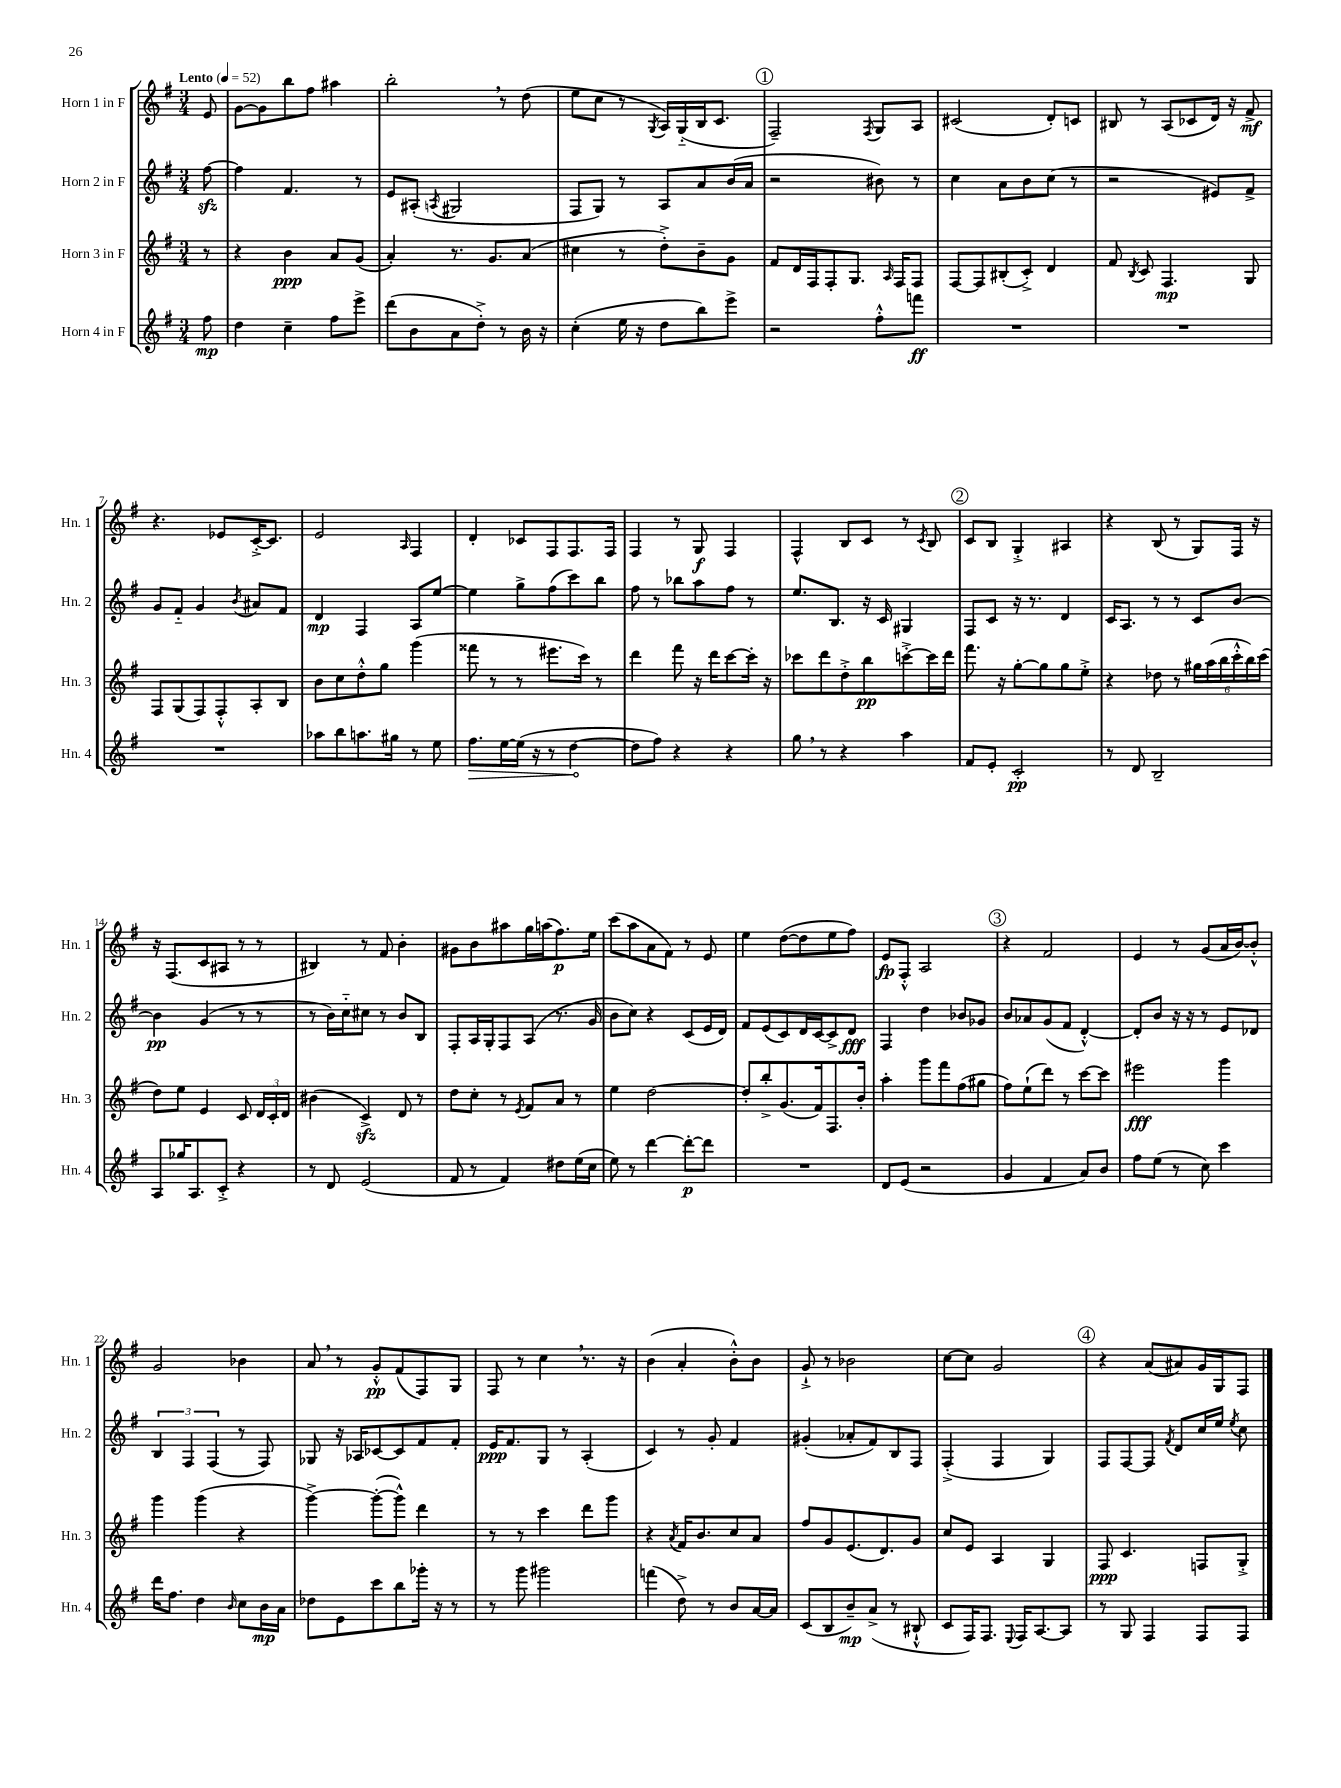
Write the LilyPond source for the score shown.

<<
\new StaffGroup <<
\new Staff = "s0" \with { instrumentName = "Horn 1 in F" shortInstrumentName = "Hn. 1" } {
    \clef treble \key g \major \numericTimeSignature \time 3/4 \partial 8 \tempo "Lento" 4 = 52
    \autoBeamOff e'8 |
    g'8[~ g'8 b''8 fis''8] ais''4 |
    b''2-. \breathe r8 d''8( |
    e''8[ c''8] r8 \acciaccatura { g8 } a16[) g16-_( b16 c'8.] |
    \mark \markup { \circle "1" } fis2--) \acciaccatura { fis8 } g8[ a8] |
    cis'2( d'8[-.) c'8] |
    bis8 r8 a8[( ces'8 d'16]) r16 fis'8->\mf |
    r4. ees'8[ c'16~-.-> c'8.] |
    e'2 \grace { a16 } fis4 |
    d'4-. ces'8[ fis8 fis8. fis16] |
    fis4 r8 g8\f fis4 |
    fis4-^ b8[ c'8] r8 \acciaccatura { c'8 } b8 |
    \mark \markup { \circle "2" } c'8[ b8] g4-.-> ais4 |
    r4 b8( r8 g8[) fis16] r16 |
    r16 fis8.[( c'8 ais8] r8 r8 |
    bis4) r8 fis'8 b'4-. |
    gis'8[ b'8 ais''8 g''16 a''16( fis''8.\p) e''16] |
    c'''8[( a''8 a'8 fis'8]) r8 e'8 |
    e''4 d''8[~( d''8 e''8 fis''8]) |
    e'8[\fp fis8]-.-^ a2 |
    \mark \markup { \circle "3" } r4 fis'2 |
    e'4 r8 g'8[( a'16 b'16~) b'8]-.-^ |
    g'2 bes'4 |
    a'8 \breathe r8 g'8[-.-^\pp fis'8( fis8) g8] |
    fis8 r8 c''4 \breathe r8. r16 |
    b'4( a'4-. b'8[-.-^) b'8] |
    g'8-!-> r8 bes'2 |
    c''8[~ c''8] g'2 |
    \mark \markup { \circle "4" } r4 a'8[( ais'8) g'16 g16 fis8] \bar "|." |
}
\new Staff = "s1" \with { instrumentName = "Horn 2 in F" shortInstrumentName = "Hn. 2" } {
    \clef treble \key g \major \numericTimeSignature \time 3/4 \partial 8
    \autoBeamOff fis''8~\sfz |
    fis''4 fis'4. r8 |
    e'8[ ais8]-.( \acciaccatura { a8 } gis2 |
    fis8[ g8]) r8 a8[ a'8 b'16( a'16] |
    \mark \markup { \circle "1" } r2 bis'8) r8 |
    c''4 a'8[ b'8 c''8]( r8 |
    r2 eis'8[) fis'8]-> |
    g'8[ fis'8]-_ g'4 \acciaccatura { b'8 } ais'8[ fis'8] |
    d'4\mp fis4 a8[ e''8]~ |
    e''4 g''8[-> fis''8( c'''8) b''8] |
    fis''8 r8 bes''8[ a''8 fis''8] r8 |
    e''8.[ b8.] r16 c'16 gis4 |
    \mark \markup { \circle "2" } fis8[ c'8] r16 r8. d'4 |
    c'16[ a8.] r8 r8 c'8[ b'8]~ |
    b'4\pp g'4( r8 r8 |
    r8 b'16[) c''16-_ cis''8] r8 b'8[ b8] |
    fis8[-. a16 g16-. fis8 a8]( r8. g'16 |
    b'8[ c''8]) r4 c'8[( e'16 d'16]) |
    fis'8[ e'8( c'8) d'16 c'16~ c'8-> d'8]\fff |
    fis4 d''4 bes'8[ ges'8] |
    \mark \markup { \circle "3" } b'8[ aes'8 g'8( fis'8] d'4~-.-^) |
    d'8[-. b'8] r16 r16 r8 e'8[ des'8] |
    \tuplet 3/2 { b4 fis4 fis4( } r8 fis8) |
    ges8 r16 aes16[ ces'8~ ces'8 fis'8 fis'8]-. |
    e'16[\ppp fis'8. g8] r8 a4-.( |
    c'4) r8 g'8-. fis'4 |
    gis'4-.( aes'8[-. fis'8) b8 fis8] |
    fis4-.->( fis4 g4) |
    \mark \markup { \circle "4" } fis8[ fis8~ fis8] \acciaccatura { fis'8 } d'8[ c''16 e''16] \acciaccatura { e''8 } c''8 \bar "|." |
}
\new Staff = "s2" \with { instrumentName = "Horn 3 in F" shortInstrumentName = "Hn. 3" } {
    \clef treble \key g \major \numericTimeSignature \time 3/4 \partial 8
    \autoBeamOff r8 |
    r4 b'4\ppp a'8[ g'8]( |
    a'4-.) r8. g'8.[ a'8]( |
    cis''4 r8 d''8[-.->) b'8-- g'8] |
    \mark \markup { \circle "1" } fis'8[ d'16 fis16 fis8-. g8.] \grace { a16 } fis16[ fis8] |
    fis8[~ fis8 bis8-.( c'8]-.->) d'4 |
    fis'8 \acciaccatura { b8 } c'8 fis4.\mp g8 |
    fis8[ g8( fis8) fis8-.-^ a8-. b8] |
    b'8[ c''8 d''8-.-^ g''8] g'''4( |
    fisis'''8 r8 r8 eis'''8.[ c'''16]) r8 |
    d'''4 fis'''8 r16 d'''16[ c'''8~ c'''16]-. r16 |
    ces'''8[ d'''8 d''8-.-> b''8\pp c'''8~-.-> c'''16 d'''16] |
    \mark \markup { \circle "2" } fis'''8. r16 g''8[~-. g''8 g''8 e''8]-.-> |
    r4 des''8 r8 \tuplet 6/4 { gis''16[ a''16( b''16 c'''16-.-^ b''16) c'''16]( } |
    d''8[) e''8] e'4 c'8 \tuplet 3/2 { d'16[ c'16-. d'16] } |
    bis'4( c'4->\sfz) d'8 r8 |
    d''8[ c''8]-. r8 \acciaccatura { e'8 } fis'8[ a'8] r8 |
    e''4 d''2~ |
    d''8[-. b''8-.-> g'8.( fis'16) fis8. b'16]-. |
    a''4-. g'''8[ fis'''8 fis''8( gis''8] |
    \mark \markup { \circle "3" } fis''8[) e''8-!( d'''8]) r8 c'''8[~ c'''8] |
    eis'''2\fff g'''4 |
    g'''4 g'''4( r4 |
    g'''4~->) g'''8[~-.( g'''8]-^) d'''4 |
    r8 r8 c'''4 d'''8[ g'''8] |
    r4 \acciaccatura { a'8 } fis'16[ b'8. c''8 a'8] |
    fis''8[ g'8 e'8.( d'8.) g'8] |
    c''8[ e'8] a4 g4 |
    \mark \markup { \circle "4" } fis8\ppp c'4. f8[ g8]-.-> \bar "|." |
}
\new Staff = "s3" \with { instrumentName = "Horn 4 in F" shortInstrumentName = "Hn. 4" } {
    \clef treble \key g \major \numericTimeSignature \time 3/4 \partial 8
    \autoBeamOff fis''8\mp |
    d''4 c''4-- fis''8[ e'''8]-> |
    d'''8[( b'8 a'8 d''8]-.->) r8 b'16 r16 |
    c''4-.( e''16 r16 d''8[ b''8) e'''8]-> |
    \mark \markup { \circle "1" } r2 fis''8[-.-^ f'''8]\ff |
    R2. |
    R2. |
    R2. |
    aes''8[ b''8 a''8. gis''16] r8 e''8 |
    \once \override Hairpin.circled-tip = ##t fis''8.[\> e''16~ e''16]( r16 r8 d''4~\! |
    d''8[ fis''8]) r4 r4 |
    g''8 \breathe r8 r4 a''4 |
    \mark \markup { \circle "2" } fis'8[ e'8]-. c'2-.\pp |
    r8 d'8 b2-- |
    a8[ ges''16 a8. c'8]-.-> r4 |
    r8 d'8 e'2( |
    fis'8 r8 fis'4) dis''8[ e''16( c''16] |
    e''8) r8 d'''4~ d'''8[~-.\p d'''8] |
    R2. |
    d'8[ e'8]( r2 |
    \mark \markup { \circle "3" } g'4 fis'4 a'8[) b'8] |
    fis''8[ e''8]( r8 c''8) c'''4 |
    d'''16[ fis''8.] d''4 \grace { b'16 } c''8[ b'16\mp a'16] |
    des''8[ e'8 c'''8 b''8 ges'''16]-. r16 r8 |
    r8 g'''8 gis'''2 |
    f'''4( d''8->) r8 b'8[ a'16~ a'16] |
    c'8[( b8 b'8--\mp) a'8]->( r8 bis8-!-^ |
    c'8[ fis16) fis8.] \appoggiatura { e8 } fis16[ a8.~ a8] |
    \mark \markup { \circle "4" } r8 g8 fis4 fis8[ fis8] \bar "|." |
}
>>
>>
